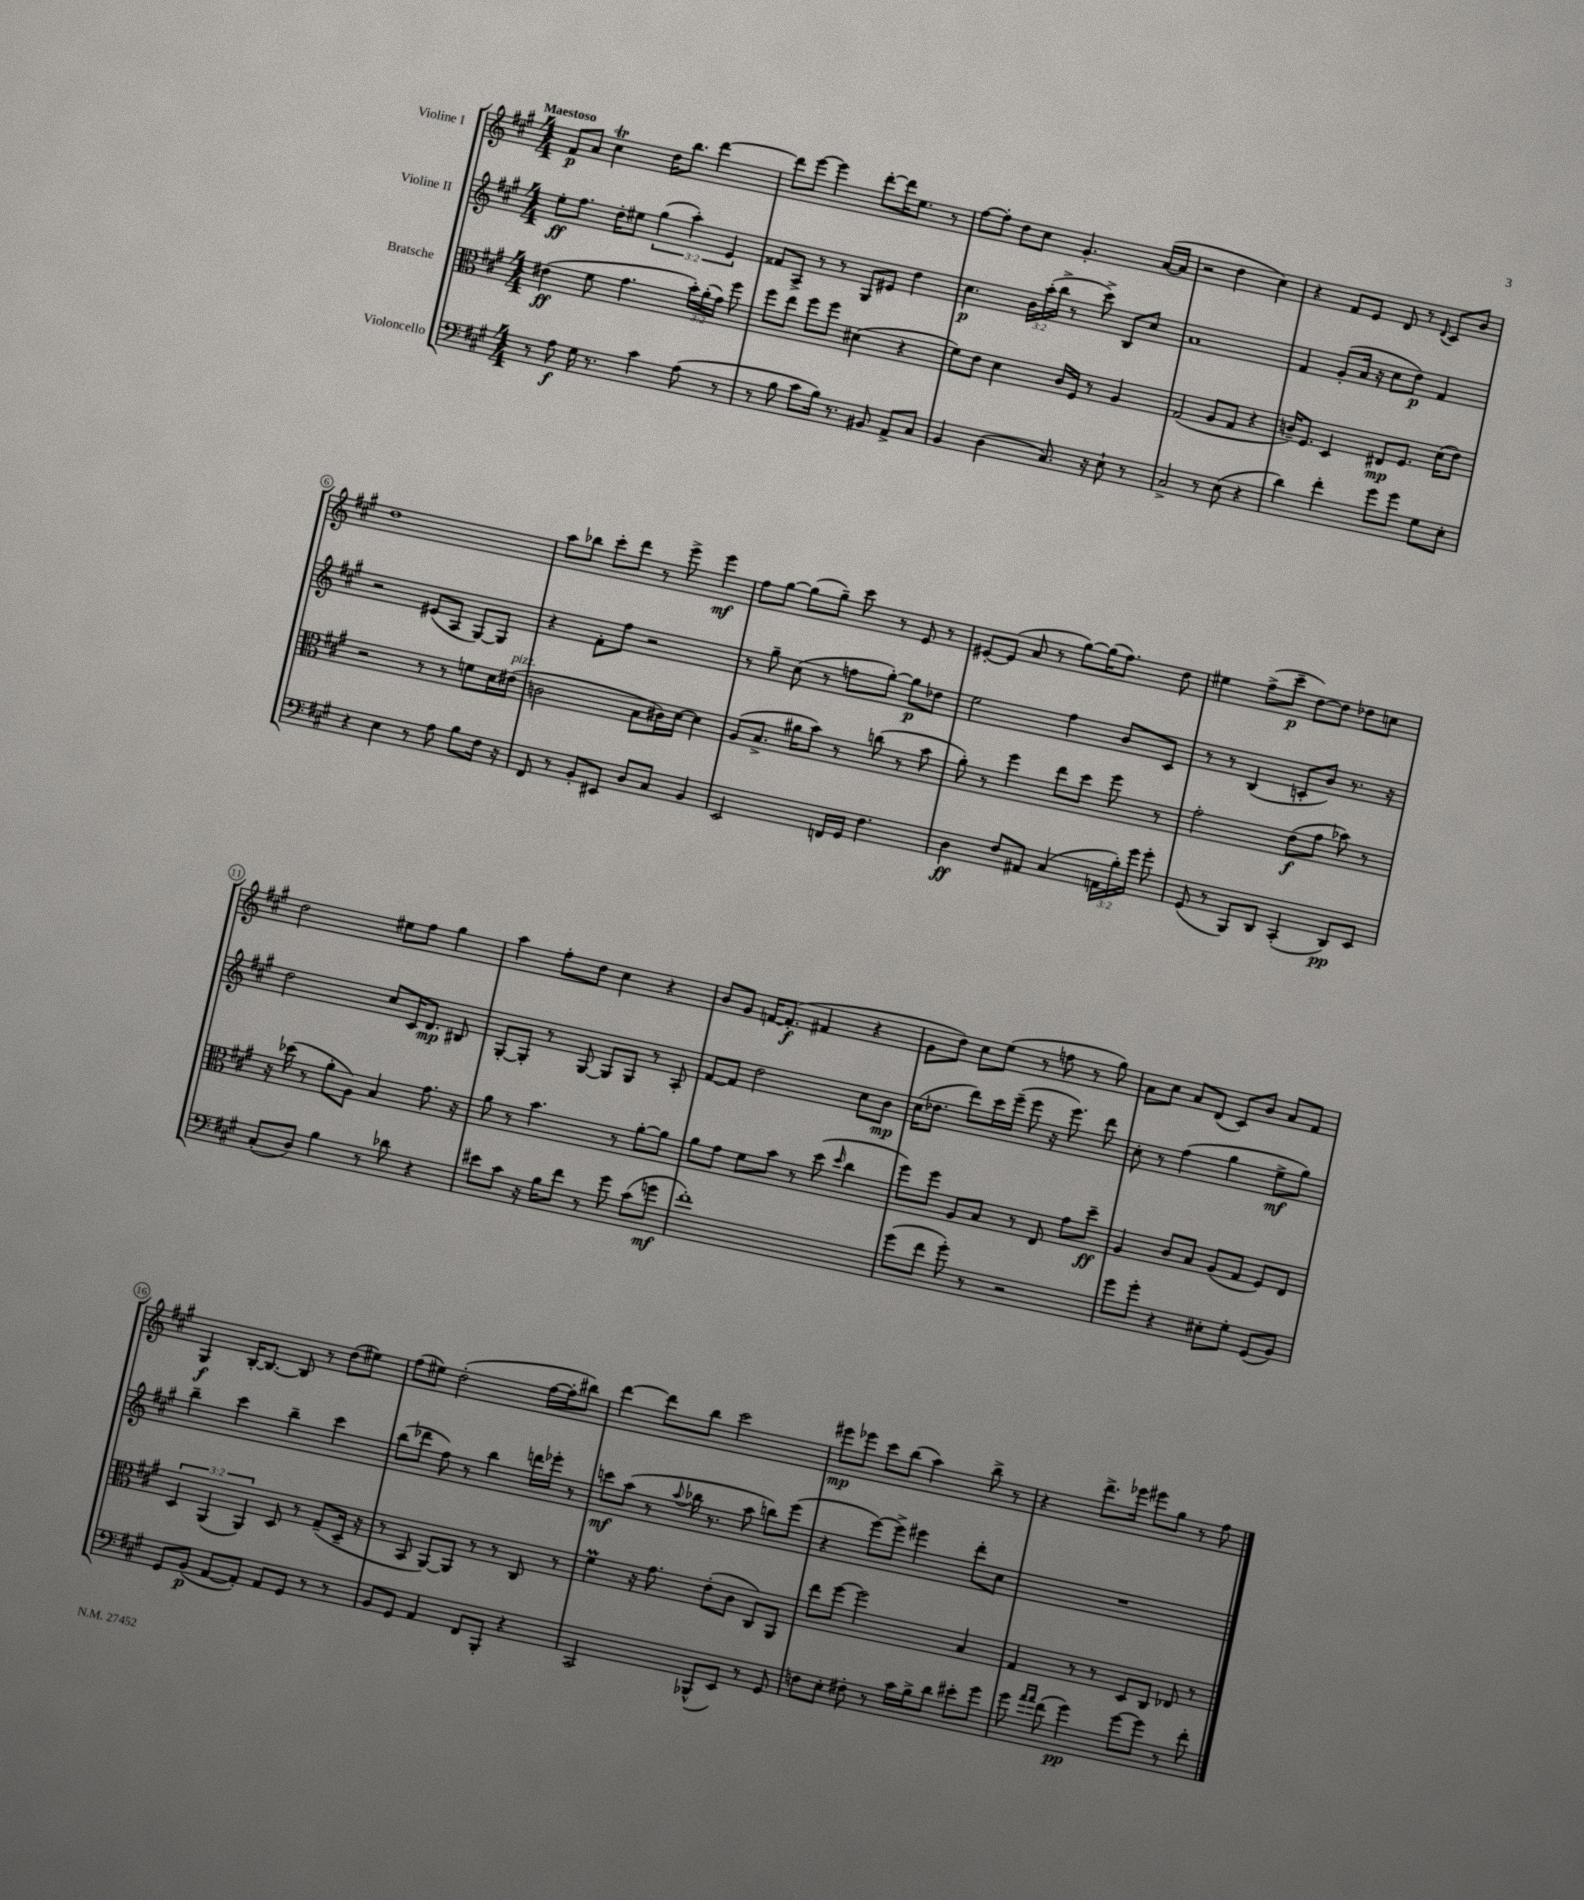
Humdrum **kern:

**kern	**dynam	**kern	**dynam	**kern	**dynam	**kern	**dynam
*part4	*part4	*part3	*part3	*part2	*part2	*part1	*part1
*staff4	*staff4	*staff3	*staff3	*staff2	*staff2	*staff1	*staff1
*I"Violoncello	*	*I"Bratsche	*	*I"Violine II	*	*I"Violine I	*
*clefF4	*	*clefC3	*	*clefG2	*	*clefG2	*
*k[f#c#g#]	*	*k[f#c#g#]	*	*k[f#c#g#]	*	*k[f#c#g#]	*
*M4/4	*	*M4/4	*	*M4/4	*	*M4/4	*
=1	=1	=1	=1	=1	=1	=1	=1
!	!	!	!	!	!	!LO:TX:a:B:t=Maestoso	!
8r	.	(4e#X\	ff	8ee'\L	ff	8f#/L	p
8A\	f	.	.	8.ff#\J	.	8a/J	.
16G#\	.	8f#\	.	.	.	4cc#t\	.
8.r	.	.	.	16dd'\KL	.	.	.
.	.	4.g#\	.	8ee#X\J	.	.	.
4c#\	.	.	.	(6gg#\	.	16dd\KL	.
.	.	.	.	.	.	8.bb\J	.
.	.	.	.	6aa'\)	.	.	.
(8A\	.	24b'\LL)	.	.	.	[4ddd\	.
.	.	(24a'\	.	.	.	.	.
.	.	24g#\JJ)	.	6e/	.	.	.
8r	.	8ff#\	.	.	.	.	.
=2	=2	=2	=2	=2	=2	=2	=2
8r	.	8ff#\L	.	8f##X/L	.	8ddd\L]	.
8B\	.	8ee\J	.	8A^/J	.	[8eee\J	.
8c#\L	.	8ff#\L	.	8r	.	4eee\]	.
16B\Jk)	.	8ff#\J	.	8r	.	.	.
8.r	.	.	.	.	.	.	.
.	.	(4d#X\	.	8G#/L	.	[8ddd'\L	.
8BB#X/	.	.	.	8e#X/J	.	16ddd\K]	.
.	.	.	.	.	.	8.ee\J	.
8AA^/L	.	4r	.	4dd\	.	.	.
8C#/J	.	.	.	.	.	8r	.
=3	=3	=3	=3	=3	=3	=3	=3
4BB/	.	8f#\L)	.	4.cc#\	p	[8ff#\L	.
.	.	8e\J	.	.	.	8ff#'\J]	.
(4D\	.	4d\	.	.	.	8dd\L	.
.	.	.	.	24b\LL	.	8cc#\J	.
.	.	.	.	(24aa'\	.	.	.
.	.	.	.	24bb^\JJ	.	.	.
8.C#/)	.	16c#/LL	.	8r	.	4.g#'/	.
.	.	16F#/JJ	.	.	.	.	.
.	.	8r	.	8ccc#^\)	.	.	.
16r	.	.	.	.	.	.	.
8E`\	.	4A/	.	8B/L	.	.	.
8r	.	.	.	8cc#/J	.	([16a/LL	.
.	.	.	.	.	.	16a/JJ]	.
=4	=4	=4	=4	=4	=4	=4	=4
2C#^/	.	(2G#/	.	1a	.	2r	.
8r	.	8A/L	.	.	.	4dd\	.
(8E\	.	8G#/J	.	.	.	.	.
4r	.	4r	.	.	.	4cc#\)	.
=5	=5	=5	=5	=5	=5	=5	=5
4d\)	.	16cn~/KL)	.	4f#/	.	4r	.
.	.	8.F#/J	.	.	.	.	.
4f#'\	.	4D/	.	(8g#'/L	.	8f#/L	.
.	.	.	.	16a/Jk	.	8e/J	.
.	.	.	.	16r	.	.	.
8g#\L	.	8E#X/L	mp	8cc#\L	.	8d/	.
8g#\J	.	8.F#/J	.	8dd\J)	p	8r	.
.	.	.	.	.	.	8qqd/	.
8G#\L	.	.	.	4f#/	.	8c#/L	.
.	.	(16d\KL	.	.	.	.	.
8E'\J	.	8e\J)	.	.	.	8b/J	.
!!LO:LB:g=z
=6	=6	=6	=6	=6	=6	=6	=6
4r	.	2r	.	2r	.	1dd	.
4E\	.	.	.	.	.	.	.
8r	.	8r	.	(8e#X/L	.	.	.
8A\	.	8r	.	8A/J	.	.	.
8B\L	.	8fn\L	.	[8G#/L)	.	.	.
16F#\Jk	.	16d\L	.	8G#/J]	.	.	.
!	!	!LO:TX:a:i:t=pizz.	!	!	!	!	!
16r	.	(16e#X\JJ	.	.	.	.	.
=7	=7	=7	=7	=7	=7	=7	=7
8FF#/	.	2cn\	.	4r	.	8aa\L	.
8r	.	.	.	.	.	8bb-X\J	.
8BB'/L	.	.	.	8f#'\L	.	8ccc#'\L	.
8EE#X/J	.	.	.	8ff#\J	.	8ddd\J	.
8D/L	.	8B\L	.	2r	.	8r	.
8C#/J	.	16c#X\L)	.	.	.	8eee^\	.
.	.	[16d\JJ	.	.	.	.	.
4BB/	.	4d\]	.	.	.	4eee\	mf
=8	=8	=8	=8	=8	=8	=8	=8
2EE/	.	(8A/L	.	8r	.	8ff#\L	.
.	.	8.B^/J	.	8gg#~\	.	[8gg#\J	.
.	.	.	.	(8cc#\	.	(8gg#\L]	.
.	.	16a#X\KL	.	.	.	.	.
.	.	8b\J)	.	8r	.	8gg#~\J)	.
16FFn/LL	.	8r	.	8ffn\L	.	8ccc#\	.
16GG#/JJ	.	.	.	.	.	.	.
4.F#\	.	(8ccn\	.	[8gg#'\J)	.	8r	.
.	.	8r	.	8gg#\L]	p	8e/	.
.	.	8b\	.	8dd-X\J	.	8r	.
=9	=9	=9	=9	=9	=9	=9	=9
4D\	ff	8a'\)	.	2ee\	.	[8e#X'/L	.
.	.	8r	.	.	.	(8e#/J]	.
8F#/L	.	4ff#\	.	.	.	8a/	.
8AA#X/J	.	.	.	.	.	8r	.
(4C#/	.	8ee\L	.	4ff#\	.	[8gg#\L)	.
.	.	8dd\J	.	.	.	(16gg#\K]	.
.	.	.	.	.	.	8.ff#\J)	.
24AAn\LL	.	8ff#\	.	8b/L	.	.	.
24B'\)	.	.	.	.	.	.	.
24g#\JJ	.	.	.	.	.	.	.
8g#'\	.	8r	.	8c#/J	.	8dd\	.
=10	=10	=10	=10	=10	=10	=10	=10
(8GG#/	.	2g#'\	.	8r	.	4ee#X\	.
8r	.	.	.	8r	.	.	.
8BBB/L)	.	.	.	(4B/	.	(8ff#^\L	.
8DD/J	.	.	.	.	.	8ccc#~\J	p
(4CC#'/	.	(8e\L	f	8cn'/L	.	[8dd\L)	.
.	.	8g#\J	.	8b/J)	.	8dd\J]	.
8DD/L)	pp	8b-X\)	.	8.r	.	8dd-X\L	.
8EE/J	.	8r	.	.	.	8ccn\J	.
.	.	.	.	16r	.	.	.
!!LO:LB:g=z
=11	=11	=11	=11	=11	=11	=11	=11
(8C#'/L	.	16r	.	2dd\	.	2dd\	.
.	.	(16dd-X\	.	.	.	.	.
8D/J)	.	8r	.	.	.	.	.
4B\	.	8a'\L	.	.	.	.	.
.	.	8A\J)	.	.	.	.	.
8r	.	4B/	.	8cc#/L	.	8ee#X\L	.
8d-X\	.	.	.	16c#/K	.	8ff#\J	.
.	.	.	.	8.d/J	mp	.	.
4r	.	8.g#\	.	.	.	4gg#\	.
.	.	.	.	8B#X/	.	.	.
.	.	16r	.	.	.	.	.
=12	=12	=12	=12	=12	=12	=12	=12
8e#X\L	.	8a\	.	[8G#'/L	.	4aa\	.
8c#\J	.	8r	.	8G#'/J]	.	.	.
16r	.	4.b\	.	8r	.	8ff#'\L	.
16B\KL	.	.	.	.	.	.	.
8f#\J	.	.	.	[8G#/	.	8dd\J	.
8r	.	.	.	8G#/L]	.	4cc#\	.
8g#\	.	8r	.	8G#/J	.	.	.
(8c#\L	.	[8a'\L	.	8r	.	4r	.
8gn\J	mf	8a\J]	.	8A'/	.	.	.
=13	=13	=13	=13	=13	=13	=13	=13
1f#')	.	8a\L	.	[8f#/L	.	8b/L	.
.	.	8g#\J	.	8f#/J]	.	8g#/J	.
.	.	8f#\L	.	2dd\	.	[16fn/KL	.
.	.	.	.	.	.	(8.f'/J]	f
.	.	8b\J	.	.	.	.	.
.	.	8r	.	.	.	4f#X/	.
.	.	(8dd\	.	.	.	.	.
.	.	16qqdd/	.	.	.	.	.
.	.	4cc#\	.	8cc#\L	.	4r	.
.	.	.	.	8b\J	mp	.	.
=14	=14	=14	=14	=14	=14	=14	=14
(8g#\L	.	8ff#\L)	.	(16cc#\KL	.	8g#\L	.
.	.	.	.	8.dd-X\J	.	.	.
8f#\J	.	8ff#\J	.	.	.	8dd\J)	.
8g#'\)	.	8A/L	.	8ddd\L)	.	8cc#\L	.
8r	.	8B/J	.	16ccc#\L	.	(8ee\J	.
.	.	.	.	(16eee~\JJ	.	.	.
2r	.	8r	.	8eee\	.	8r	.
.	.	8E/	.	16r	.	8ffn\	.
.	.	.	.	8.eee\)	.	.	.
.	.	8g#\L	.	.	.	8r	.
.	.	8dd~\J	ff	8ddd\	.	8gg#\)	.
=15	=15	=15	=15	=15	=15	=15	=15
8g#\L	.	4A/	.	8cc#'\	.	8a\L	.
8g#'\J	.	.	.	8r	.	8cc#\J	.
4r	.	8c#/L	.	(4ff#\	.	8a/L	.
.	.	8B/J	.	.	.	(8d/J	.
8E#X'\L	.	(8A/L	.	4gg#\	.	8c#/L)	.
8G#'\J	.	8G#/J	.	.	.	8b/J	.
(8GG#/L	.	8F#/L)	.	8ee^\L	mf	8a/L	.
8BB/J)	.	8E/J	.	8gg#\J)	.	8f#/J	.
!!LO:LB:g=z
=16	=16	=16	=16	=16	=16	=16	=16
8GG#/L	.	6D/	.	4bb~\	.	4G#/	f
(8BB/J	p	.	.	.	.	.	.
.	.	(6AA/	.	.	.	.	.
[8AA/L	.	.	.	4ccc#\	.	[16B'/KL	.
.	.	.	.	.	.	8.B/J_	.
.	.	6AA/)	.	.	.	.	.
8AA'/J])	.	.	.	.	.	.	.
8AA/L	.	8D/	.	4bb~\	.	8B/]	.
8GG#/J	.	8r	.	.	.	8r	.
8r	.	(8G#~/L	.	4ccc#\	.	(8dd\L	.
8r	.	16D~/Jk	.	.	.	8ee#X\J)	.
.	.	16r	.	.	.	.	.
=17	=17	=17	=17	=17	=17	=17	=17
8BB/L	.	8r	.	(8bb\L	.	(8ff#\L	.
8GG#/J	.	8BB/	.	8ddd-X\J	.	8ee#X\J)	.
4AA/	.	[8AA/L)	.	8ff#\)	.	(2dd'\	.
.	.	8AA/J]	.	8r	.	.	.
8FF#/L	.	8r	.	4bb\	.	.	.
8BBB'/J	.	8r	.	.	.	.	.
4r	.	8C#/	.	16dddn\LL	.	[16ff#\LL	.
.	.	.	.	16eee-X'\JJ	.	16ff#'\J]	.
.	.	8r	.	8r	.	8bb#X\J)	.
=18	=18	=18	=18	=18	=18	=18	=18
2CC#/	.	4f#M\	.	8cccn\L	mf	[4ddd\	.
.	.	.	.	(8aa\J	.	.	.
.	.	16r	.	8r	.	8ddd\L]	.
.	.	8.g#\	.	.	.	.	.
.	.	.	.	8qqaa/	.	.	.
.	.	.	.	16bb-X\	.	8bb\J	.
.	.	.	.	8.r	.	.	.
(8BBB-X^^/L	.	(8e'\L	.	.	.	2ccc#\	.
8EE/J)	.	8c#\J	.	8aa\	.	.	.
8r	.	8C#/L)	.	8bbn\L)	.	.	.
8GG#/	.	8AA/J	.	(8eee\J	.	.	.
=19	=19	=19	=19	=19	=19	=19	=19
8Fn\L	.	8ee\L	.	4r	.	8eee#X\L	mp
8E'\J	.	[8ff#\J	.	.	.	8eee-X\J	.
8F#X'\	.	2ff#\]	.	[8eee\L)	.	8ccc#\L	.
8r	.	.	.	8eee^\J]	.	(8bb\J	.
16c#\LL	.	.	.	4eee#X\	.	4aa\)	.
16B^\J	.	.	.	.	.	.	.
8d\J	.	.	.	.	.	.	.
8e#X'\L	.	4B/	.	8ddd'\L	.	8bb^\	.
8g#\J	.	.	.	8cc#\J	.	8r	.
=20	=20	=20	=20	=20	=20	=20	=20
8g#\	.	4G#/	.	1r	.	4r	.
16qqa/LL	.	.	.	.	.	.	.
16qqa/JJ	.	.	.	.	.	.	.
(8f#\	.	.	.	.	.	.	.
4g#\)	pp	8r	.	.	.	8.ddd^\L	.
.	.	8r	.	.	.	.	.
.	.	.	.	.	.	16eee-X\Jk	.
[8g#\L	.	8D/L	.	.	.	8eee#X\L	.
8g#\J]	.	8C#/J	.	.	.	8gg#\J	.
8r	.	8E-X/	.	.	.	8r	.
8f#'\	.	8r	.	.	.	8ff#\	.
==	==	==	==	==	==	==	==
*-	*-	*-	*-	*-	*-	*-	*-
